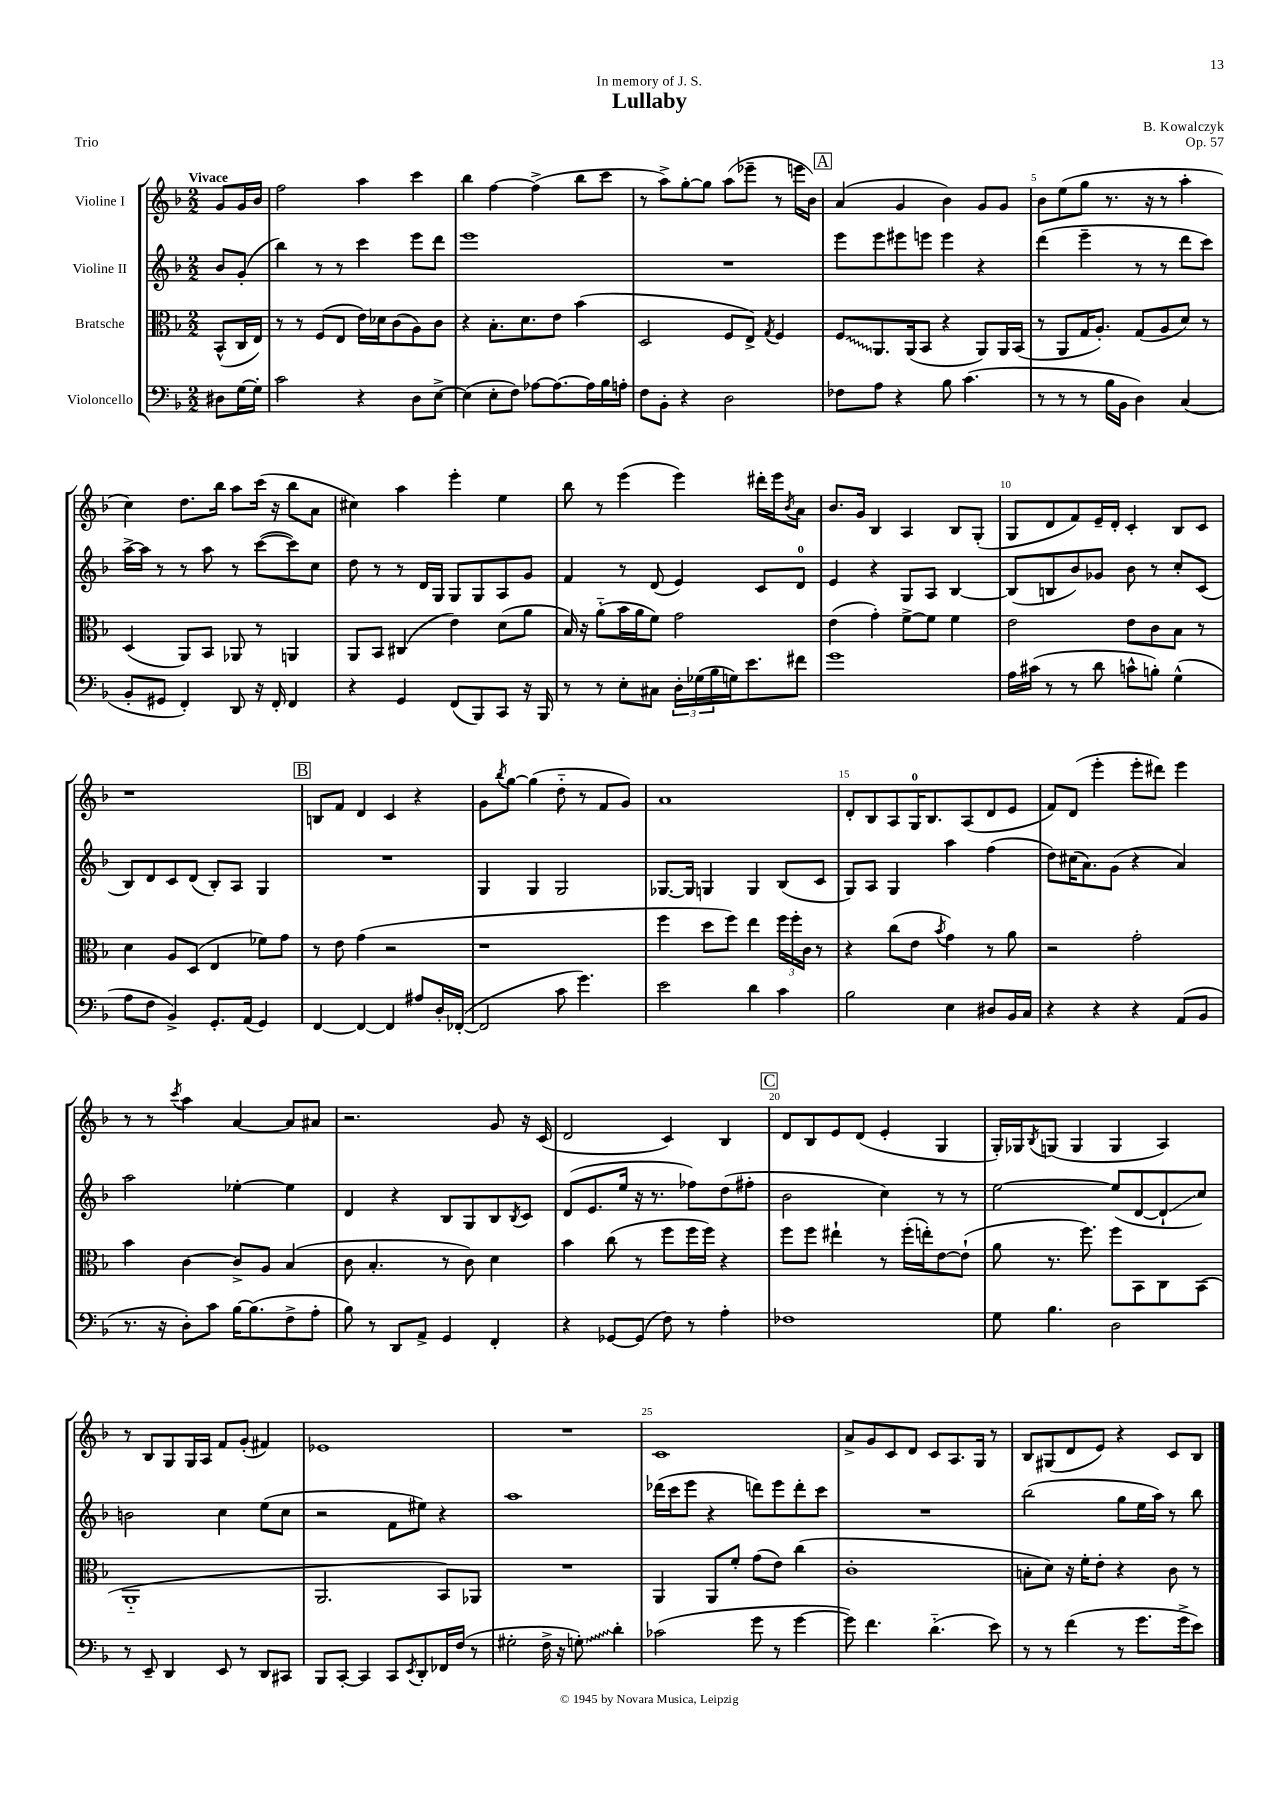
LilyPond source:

\header { title = "Lullaby" composer = "B. Kowalczyk" dedication = "In memory of J. S." opus = "Op. 57" piece = "Trio" }
<<
\new StaffGroup <<
\new Staff = "s0" \with { instrumentName = "Violine I" } {
    \clef treble \key f \major \numericTimeSignature \time 2/2 \partial 4 \tempo "Vivace"
    g'8 g'16 bes'16 |
    f''2 a''4 c'''4 |
    bes''4 f''4~ f''4->( bes''8 c'''8 |
    r8 a''8->) g''8~-. g''8 a''8( ees'''8-- r8 e'''16 bes'16) |
    \mark \markup { \box "A" } a'4( g'4 bes'4) g'8 g'8 |
    bes'8 e''8( g''8 r8. r16 r8 a''4-. |
    c''4) d''8. bes''16 a''8 c'''16( r16 bes''8 a'8 |
    cis''4) a''4 e'''4-. e''4 |
    bes''8 r8 e'''4( e'''4) dis'''16-. e'''16 \acciaccatura { bes'8 } a'8 |
    bes'8. g'16 bes4 a4 bes8 g8-.( |
    g8 d'8 f'8) e'16-- d'16-. c'4-. bes8 c'8 |
    r1 |
    \mark \markup { \box "B" } b8 f'8 d'4 c'4 r4 |
    g'8 \acciaccatura { bes''8 } g''8~ g''4( d''8-_ r8 f'8 g'8) |
    a'1 |
    d'8-. bes8 a8 g16-0 bes8. a8( d'8 e'8 |
    f'8) d'8( e'''4-. e'''8-. dis'''8) e'''4 |
    r8 r8 \acciaccatura { c'''8 } a''4 a'4~ a'8 ais'8 |
    r2. g'8 r16 c'16( |
    d'2 c'4) bes4 |
    \mark \markup { \box "C" } d'8 bes8 e'8 d'8( e'4-. g4 |
    g16-.) ges16 \acciaccatura { bes8 } g8( g4 g4 a4) |
    r8 bes8 g8 g16 a16 f'8 g'8-.( fis'4) |
    ees'1 |
    R1 |
    c'1 |
    a'8-> g'8 c'8 d'8 c'8 a8. g16 r8 |
    bes8 gis8( d'8 e'8) r4 c'8 bes8 \bar "|." |
}
\new Staff = "s1" \with { instrumentName = "Violine II" } {
    \clef treble \key f \major \numericTimeSignature \time 2/2 \partial 4
    bes'8 g'8-.( |
    bes''4) r8 r8 c'''4 e'''8 d'''8 |
    e'''1 |
    R1 |
    \mark \markup { \box "A" } e'''8 e'''8 eis'''8 e'''8 e'''4 r4 |
    d'''4( e'''4-- r8 r8 d'''8 c'''8) |
    a''16~-> a''16 r8 r8 a''8 r8 c'''8~( c'''8) c''8 |
    d''8 r8 r8 d'16 g16 g8 g8 a8 g'8 |
    f'4 r8 d'8( e'4) c'8 d'8-0 |
    e'4 r4 g8 a8 bes4~ |
    bes8( b8 bes'8) ges'8 bes'8 r8 c''8-. c'8( |
    bes8) d'8 c'8 d'8( bes8-.) a8 g4 |
    \mark \markup { \box "B" } R1 |
    g4 g4 g2 |
    ges8.~ ges16 g4 g4 bes8( c'8 |
    g8) a8 g4 a''4 f''4( |
    d''8) cis''16( a'8.) g'8( r4 a'4) |
    a''2 ees''4~-. ees''4 |
    d'4 r4 bes8 g8 bes8 \acciaccatura { bes8 } c'8 |
    d'8( e'8. e''16 r16 r8. fes''8) d''8( fis''8-. |
    \mark \markup { \box "C" } bes'2 c''4) r8 r8 |
    e''2~ e''8( d'8~ d'8-!\glissando c''8) |
    b'2 c''4 e''8( c''8 |
    r2 f'8 eis''8) r4 |
    a''1 |
    des'''16( c'''16 e'''8 r4 d'''8) e'''8 d'''8-. c'''8 |
    R1 |
    bes''2( g''8 e''16 a''16) r8 bes''8 \bar "|." |
}
\new Staff = "s2" \with { instrumentName = "Bratsche" } {
    \clef alto \key f \major \numericTimeSignature \time 2/2 \partial 4
    bes,8-^( c16 e16) |
    r8 r8 f8( e8 e'16) des'16 c'8( a8) c'8 |
    r4 bes8.-. d'8. e'8 bes'4( |
    d2 f8 e8->) \acciaccatura { g8 } f4 |
    \mark \markup { \box "A" } \once \override Glissando.style = #'zigzag f8\glissando a,8. a,16( bes,8 r4 a,8) a,16 bes,16( |
    r8 a,8 g16 a8.-.) g8( a8 d'8) r8 |
    d4( a,8) bes,8 aes,8 r8 a,4 |
    a,8 bes,8 cis4( e'4) d'8( a'8 |
    bes16) r16 a'8-_( bes'16 a'16 f'8) g'2 |
    e'4( g'4-.) f'8~-> f'8 f'4 |
    e'2 e'8 c'8 bes8 r8 |
    d'4 a8 d8( e4 fes'8) g'8 |
    \mark \markup { \box "B" } r8 e'8 g'4( r2 |
    r1 |
    f''4 d''8 f''8) e''4 \tuplet 3/2 { f''16 f''16-. c'16 } r8 |
    r4 c''8( e'8 \acciaccatura { bes'8 } g'4) r8 a'8 |
    r2 g'2-. |
    bes'4 c'4~ c'8-> a8 bes4( |
    c'8 bes4.-. r8 c'8) d'4 |
    bes'4 c''8( r8 f''8 f''16 f''16) r4 |
    \mark \markup { \box "C" } f''8 f''8 eis''4-! r8 f''16-.( e''16-.) e'8~ e'8-!( |
    a'8 r8. f''8.) f''8 bes,8 c8 bes,8( |
    a,1-_ |
    a,2. bes,8) aes,8 |
    R1 |
    a,4 a,8 f'8-. g'8( e'8) c''4( |
    c'1-. |
    b8-. d'8) r16 f'16-. e'8-. r4 c'8 r8 \bar "|." |
}
\new Staff = "s3" \with { instrumentName = "Violoncello" } {
    \clef bass \key f \major \numericTimeSignature \time 2/2 \partial 4
    dis8 g16~ g16-. |
    c'2 r4 d8 e8~-> |
    e4( e8-. f8) aes8~ aes8.~ aes16 bes16 a16-. |
    f8 bes,8-. r4 d2 |
    \mark \markup { \box "A" } fes8 a8 r4 bes8 c'4.( |
    r8 r8 r8 bes16 bes,16 d4) c4( |
    bes,8-. gis,8 f,4-.) d,8 r16 f,16-. f,4 |
    r4 g,4 f,8( bes,,8) c,8 r16 bes,,16 |
    r8 r8 e8-. cis8 \tuplet 3/2 { d16-. ges16( bes16 } g16) e'8. fis'8 |
    g'1 |
    a16 cis'16( r8 r8 d'8 c'8-^ b8-.) g4-^( |
    a8 f8 bes,4->) g,8.-. a,16( g,4) |
    \mark \markup { \box "B" } f,4~ f,4~ f,4 ais8 d16-. fes,16~-.( |
    fes,2 c'8 g'4.) |
    e'2 d'4 c'4 |
    bes2 e4 dis8 bes,16 c16 |
    r4 r4 r4 a,8( bes,8 |
    r8. r16 d8-.) c'8 bes16~ bes8.( f8-> a8-. |
    bes8) r8 d,8 a,8-> g,4 f,4-. |
    r4 ges,8~ ges,8( f8) r8 a4-. |
    \mark \markup { \box "C" } fes1 |
    g8 bes4. d2 |
    r8 e,8-- d,4 e,8 r8 d,8 cis,8 |
    bes,,8 c,8~-. c,4 c,8 \acciaccatura { e,8 } d,8-. fes,16 f16( r8 |
    gis2-. f16-> r16 \once \override Glissando.style = #'zigzag g8-.\glissando) d'4-. |
    ces'2( g'8 r8 g'4~ |
    g'8) f'4. d'4.-_( e'8) |
    r8 r8 f'4( r8 g'8. g'16-> e'8) \bar "|." |
}
>>
>>
\layout { \context { \Score \override BarNumber.break-visibility = ##(#f #t #t) barNumberVisibility = #(every-nth-bar-number-visible 5) } }
